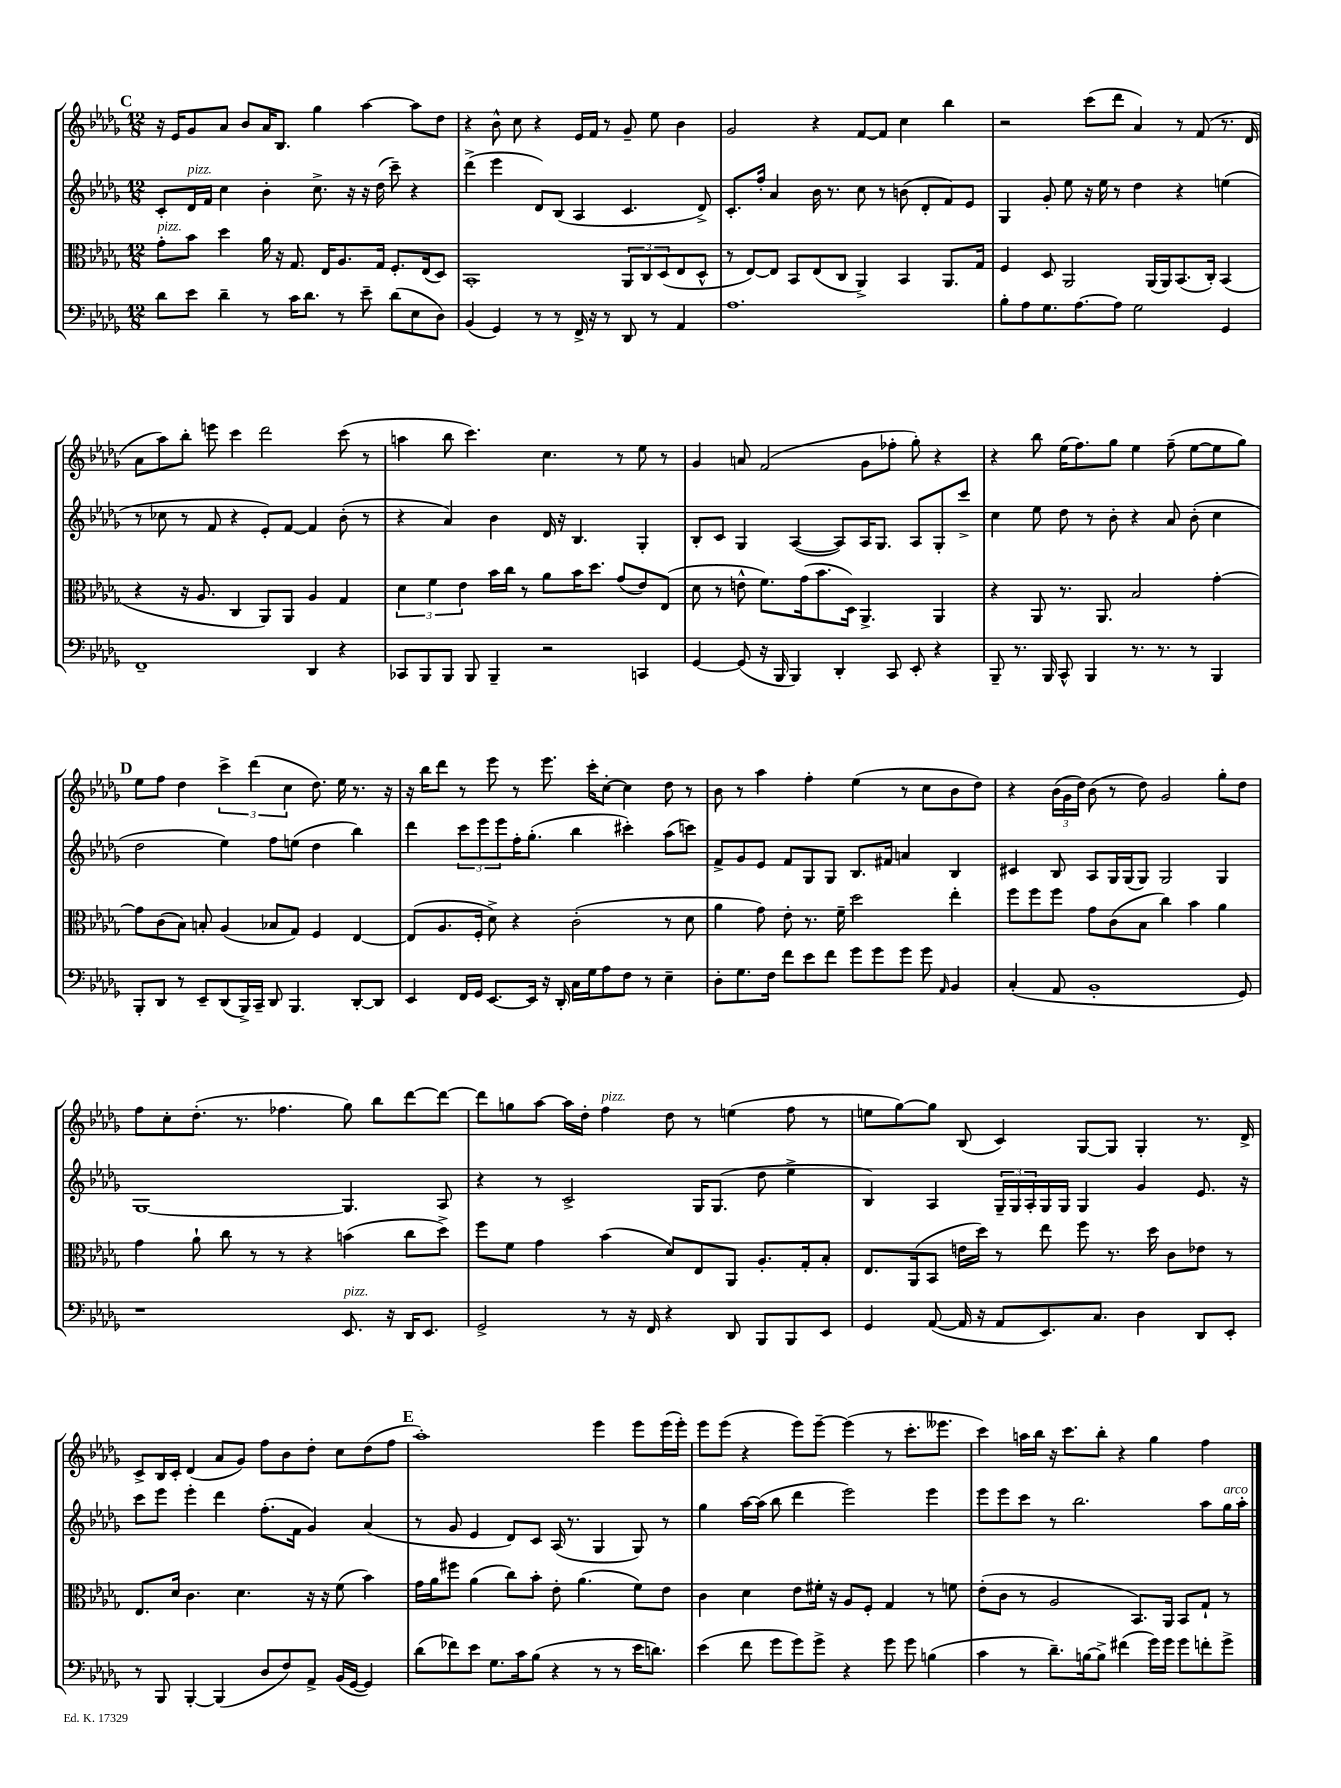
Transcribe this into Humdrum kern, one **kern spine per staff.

**kern	**kern	**kern	**kern
*staff4	*staff3	*staff2	*staff1
*clefF4	*clefC3	*clefG2	*clefG2
*k[b-e-a-d-g-]	*k[b-e-a-d-g-]	*k[b-e-a-d-g-]	*k[b-e-a-d-g-]
*M12/8	*M12/8	*M12/8	*M12/8
8d-\L	8g-'\L	8c'/L	16r
.	.	.	16e-/LK
8e-\J	8b-\J	16d-/L	8g-/
.	.	16f/JJ	.
4d-~\	4dd-\	4cc\	8a-/J
.	.	.	8b-/L
8r	16a-\	4b-'\	16a-/K
.	16r	.	8.B-/J
16c\LK	8.G-/	.	.
8.d-\J	.	.	.
.	.	8.cc^\	4gg-\
.	16E-/LK	.	.
8r	8.A-/	.	.
.	.	16r	.
8e-~\	.	16r	[4aa-\
.	16G-/Jk	(16dd-\	.
(8d-\L	8.F'/L	8ccc~\)	.
8E-\	.	4r	8aa-\]L
.	(16E-/k	.	.
8D-\J)	8D-/J)	.	8dd-\J
=	=	=	=
(4BB-/	1BB-'	(4ddd-^\	4r
4GG-/)	.	4eee-\	8b-^^\
.	.	.	8cc\
8r	.	8d-/L)	4r
8r	.	(8B-/J	.
16FF^/	.	4A-/	16e-/LL
16r	.	.	16f/JJ
8r	.	.	8r
8DD-/	12AA-/L	4.c/	8g-~/
.	12C/	.	.
8r	.	.	8ee-\
.	(12D-/	.	.
4AA-/	8E-/	.	4b-\
.	8D-^^/J	8d-^/)	.
=	=	=	=
1.A-	8r	8.c'/L	2g-/
.	[8E-/L)	.	.
.	.	16ff'/Jk	.
.	8E-/]J	4a-/	.
.	8BB-/L	.	.
.	(8E-/	16b-\	4r
.	.	8.r	.
.	8C/J	.	.
.	4AA-^/)	8cc\	[8f/L
.	.	8r	8f/]J
.	4BB-/	(8b\	4cc\
.	.	8d-'/L	.
.	8.AA-/L	8f/)	4bb-\
.	.	8e-/J	.
.	16G-/Jk	.	.
=	=	=	=
8B-'\L	4F/	4G-/	2r
8A-\	.	.	.
8.G-\	8D-/	8g-'/	.
.	2AA-/	8ee-\	.
[8.A-\	.	.	.
.	.	16r	(8ccc\L
.	.	16ee-\	.
8A-\]J	.	8r	8ddd-\J
2G-\	.	4dd-\	4a-/)
.	(16AA-/LL	.	.
.	16AA-/J)	.	.
.	(8.BB-/	4r	8r
.	.	.	(8f/
.	16C'/Jk)	.	.
4GG-/	(4BB-/	(4ee\	8.r
.	.	.	16d-/
=	=	=	=
1FF~	4r	8r	8a-\L
.	.	8cc-\	8aa-\)
.	16r	8r	8bb-'\J
.	8.A-/	.	.
.	.	8f/	8eee\
.	4C/	4r	4ccc\
.	8AA-/L)	8e-'/L)	2ddd-\
.	8AA-/J	[8f/J	.
4DD-/	4A-/	4f/]	.
4r	4G-/	(8b-'\	(8ccc\
.	.	8r	8r
=	=	=	=
8CC-/L	6d-\	4r	4aa\
8BBB-/	.	.	.
.	6f\	.	.
8BBB-/J	.	4a-/)	8bb-\
.	6e-\	.	.
8BBB-/	.	.	4.ccc\)
4BBB-~/	16b-\LL	4b-\	.
.	16cc\JJ	.	.
.	8r	.	.
2r	8a-\L	16d-/	4.cc\
.	.	16r	.
.	16b-\K	4.B-/	.
.	8.dd-\J	.	.
.	(8g-/L	.	8r
4CC/	8e-/)	4G-'/	8ee-\
.	(8E-/J	.	8r
=	=	=	=
[4GG-/	8d-\	8B-'/L	4g-/
.	8r	8c/J	.
(8GG-/]	8e^^\	4G-/	8a/
16r	8.f\L)	.	(2f/
16BBB-/	.	.	.
4BBB-/)	.	([4A-/	.
.	(16g-\k	.	.
.	8.b-\	.	.
4DD-'/	.	8A-/]L)	.
.	16D-\Jk)	.	.
.	4.AA-^/	16A-/K	8g-\L
.	.	8.G-/J	.
8CC/	.	.	8ff-'\J
8EE-'/	.	8A-/L	8gg-'\)
4r	4AA-/	8G-'/	4r
.	.	8ccc^/J	.
=	=	=	=
8BBB-~/	4r	4cc\	4r
8.r	.	.	.
.	8AA-/	8ee-\	8bb-\
16BBB-/	.	.	.
8CC^^/	8.r	8dd-\	(16ee-\LK
.	.	.	8.ff\)
4BBB-/	.	8r	.
.	8.AA-/	.	.
.	.	8b-'\	8gg-\J
8.r	2B-/	4r	4ee-\
8.r	.	.	.
.	.	8a-/	(8ff~\
8r	.	(8b-'\	[8ee-\L
4BBB-/	[4g-'\	4cc\	8ee-\]
.	.	.	8gg-\J)
=	=	=	=
8BBB-'/L	8g-\]L	2dd-\	8ee-\L
8DD-/J	(8c\	.	8ff\J
8r	8B-\J)	.	4dd-\
8EE-~/L	8B'/	.	.
(8DD-/	(4A-/	4ee-\)	6ccc^\
16BBB-^/L)	.	.	.
.	.	.	(6ddd-\
16CC~/JJ	.	.	.
8DD-/	8B-/L	8ff\L	.
.	.	.	6cc\
4.BBB-/	8G-/J)	(8ee\J	.
.	4F/	4dd-\	8.dd-\)
.	.	.	16ee-\
[8DD-'/L	[4E-/	4bb-\)	8.r
8DD-/]J	.	.	.
.	.	.	16r
=	=	=	=
4EE-/	(8E-/]L	4ddd-\	16r
.	.	.	16bb-\LK
.	8.A-/	.	8ddd-\J
16FF/LL	.	12ccc\L	8r
16GG-/JJ	16F'/Jk	.	.
.	.	12eee-\	.
[8.EE-/L	8d-^\)	.	8eee-\
.	.	12eee-\	.
.	4r	16ff'\K	8r
16EE-/]Jk	.	(8.gg-'\J	.
16r	.	.	8.eee-\
16DD-'/	.	.	.
16C\LL	(2c'\	4bb-\	.
16G-\J	.	.	16ccc'\LK
8A-\	.	.	[8cc'\J
8F\J	.	4ccc#'\)	4cc\]
8r	.	.	.
4E-~\	8r	(8aa-\L	8dd-\
.	8d-\	8ccc\J)	8r
=	=	=	=
8D-'\L	4a-\	8f^/L	8b-\
8.G-\	.	8g-/	8r
.	8g-\)	8e-/J	4aa-\
16F\Jk	.	.	.
8f\L	8e-'\	8f/L	.
8e-\	8.r	8G-/	4ff'\
8f\J	.	8G-/J	.
.	16f~\	.	.
8g-\L	2dd-\	8.B-/L	(4ee-\
8g-\	.	.	.
.	.	16f#/Jk	.
8g-\J	.	4a/	8r
8g-\	.	.	8cc\L
16qqAA-/	.	.	.
4BB-/	4ee-'\	4B-/	8b-\
.	.	.	8dd-\J)
=	=	=	=
(4C'/	8ff\L	4c#/	4r
.	8ff\	.	.
8AA-/	8ff\J	8B-/	(24b-\LL
.	.	.	24g-\
.	.	.	24dd-\JJ)
1BB-'	8g-\L	8A-/L	(8b-\
.	(8c\	16G-/L	8r
.	.	(16G-/J	.
.	8B-\J	8G-/J)	8dd-\)
.	4cc\)	2G-/	2g-/
.	4b-\	.	.
.	4a-\	4G-/	8gg-'\L
8GG-/)	.	.	8dd-\J
=	=	=	=
1r	4g-\	[1G-	8ff\L
.	.	.	8cc'\
.	8a-`\	.	(8.dd-'\J
.	8cc\	.	.
.	.	.	8.r
.	8r	.	.
.	8r	.	4.ff-\
.	4r	.	.
8.EE-/	(4b\	4.G-/]	8gg-\)
.	.	.	8bb-\L
16r	.	.	.
16DD-/LK	8cc\L	.	[8ddd-\
8.EE-/J	.	.	.
.	8dd-^\J)	8A-/	8ddd-\_J
=	=	=	=
2GG-^/	8ff\L	4r	8ddd-\]L
.	8f\J	.	8gg\
.	4g-\	8r	[8aa-\J
.	.	2c^/	16aa-\]LL
.	.	.	16dd-'\JJ
8r	(4b-\	.	4ff\
16r	.	.	.
16FF/	.	.	.
4r	8d-/L)	.	8dd-\
.	8E-/	16G-/LK	8r
.	.	(8.G-/J	.
8DD-/	8AA-/J	.	(4ee\
8BBB-/L	8.A-'/L	8dd-\	.
8BBB-/	.	4ee-^\	8ff\
.	16G-'/k	.	.
8EE-/J	8B-'/J	.	8r
=	=	=	=
4GG-/	8.E-/L	4B-/)	8ee\L
.	.	.	[8gg-\)
.	(16AA-/k	.	.
([8AA-/	8BB-/J	4A-/	8gg-\]J
16AA-/]	16e\LL	.	(8B-/
16r	16dd-\JJ)	.	.
8AA-/L	8r	24G-~/LL	4c/)
.	.	24G-/	.
.	.	24A-'/	.
8.EE-/)	8ee-\	16G-/	.
.	.	16G-/JJ	.
.	8ff\	4G-/	[8G-/L
8.C/J	.	.	.
.	8.r	.	8G-/]J
4D-\	.	4g-/	4G-'/
.	16dd-\	.	.
.	8c\L	.	.
8DD-/L	8e-\J	8.e-/	8.r
8EE-'/J	8r	.	.
.	.	16r	16d-^/
=	=	=	=
8r	8.E-/L	8ccc\L	8c^/L
8BBB-/	.	8eee-\J	16B-/L
.	16d-/Jk	.	16c'/JJ
[4BBB-'/	4.c\	4eee-'\	(4d-/
(4BBB-/]	.	4ddd-\	8a-/L
.	4.d-\	.	8g-/J)
8D-/L	.	(8.ff'\L	8ff\L
8F/)	.	.	8b-\
.	.	16f\Jk	.
8AA-^/J	16r	4g-/)	8dd-'\J
.	16r	.	.
(16BB-/LL	(8f\	.	8cc\L
[16GG-/JJ	.	.	.
4GG-/])	4b-\)	(4a-/	(8dd-\
.	.	.	8ff\J
=	=	=	=
(8d-\L	16g-\LL	8r	1aa-')
.	16a-\J	.	.
8f-\)	8ff#\J	8g-/	.
8e-\J	(4a-\	4e-/	.
8.G-\L	.	.	.
.	8cc\L)	8d-/L)	.
16c\k	.	.	.
(8B-\J	8b-'\J	8c/J	.
4r	8e-'\	(16A-/	.
.	.	8.r	.
.	(4.a-\	.	.
8r	.	4G-/	4eee-\
8r	.	.	.
16e-\LK	8f\L)	8G-/)	8eee-\L
8.d\J)	.	.	.
.	8e-\J	8r	(16eee-\L
.	.	.	16eee-'\JJ)
=	=	=	=
(4e-\	4c\	4gg-\	8eee-\L
.	.	.	(8eee-\J
8f\	4d-\	[16aa-\LL	4r
.	.	(16aa-\]JJ	.
8g-\L	.	8bb-\	.
8g-\)	8e-\L	4ddd-\	8eee-\L)
8g-^\J	16f#'\Jk	.	[8eee-~\J
.	16r	.	.
4r	8A-/L	2eee-\)	(4eee-\]
.	8F'/J	.	.
8g-\	4G-/	.	8r
8g-\	.	.	8.ccc'\L
(4B\	8r	4eee-\	.
.	.	.	8.eee--\J
.	8f\	.	.
=	=	=	=
4c\	(8e-'\L	8eee-\L	4ccc\)
.	8c\J	8eee-\	.
8r	8r	8ccc\J	16aa\LL
.	.	.	16bb-\JJ
8.d-~\L)	2A-/	8r	16r
.	.	.	8.ccc\L
.	.	2.bb-\	.
[16B\k	.	.	.
8B^\]J	.	.	8bb-'\J
(4f#\	.	.	4r
.	8.BB-/L)	.	.
16g-\LL)	.	.	4gg-\
16g-\JJ	16AA-/Jk	.	.
8g-\L	8BB-/L	.	.
8f'\	8G-`/J	8aa-\L	4ff\
8g-^\J	8r	16gg-\L	.
.	.	16aa-'\JJ	.
==	==	==	==
*-	*-	*-	*-
